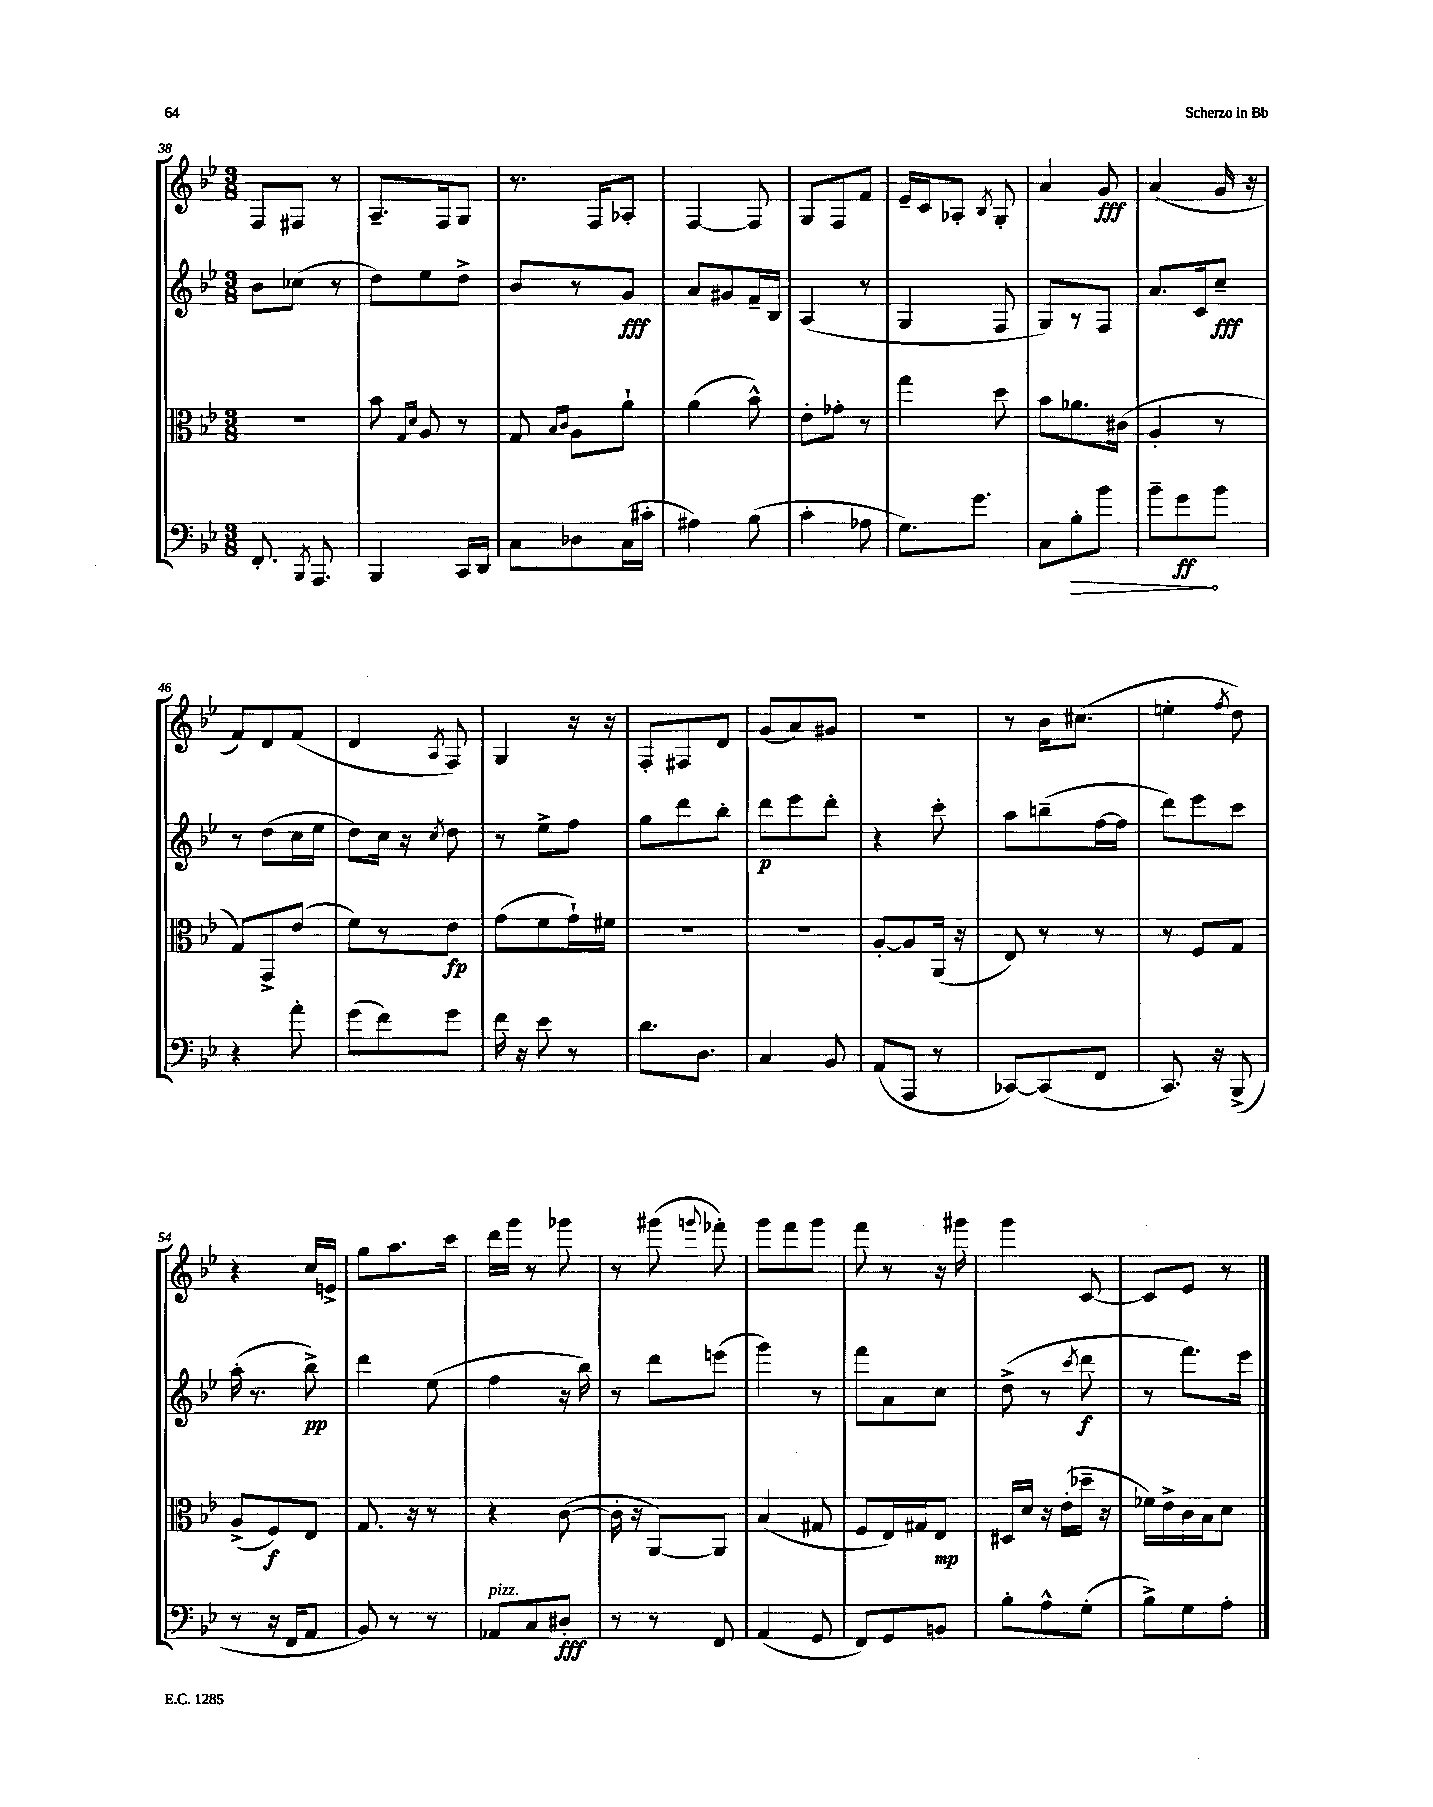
<<
\new StaffGroup <<
\new Staff = "s0" {
    \clef treble \key bes \major \numericTimeSignature \time 3/8
    \autoBeamOff f8[ fis8] r8 |
    a8.[-- f16 g8] |
    r8. f16[ aes8]-. |
    f4~ f8 |
    g8[ f8 f'8] |
    ees'16[-- c'16 aes8]-. \acciaccatura { bes8 } g8-. |
    a'4 g'8\fff |
    a'4( g'16 r16 |
    f'8[) d'8 f'8]( |
    d'4 \acciaccatura { a8 } f8) |
    g4 r16 r16 |
    f8[-. fis8 d'8] |
    g'8[( a'8) gis'8] |
    R4. |
    r8 bes'16[ cis''8.]( |
    e''4-. \acciaccatura { f''8 } d''8) |
    r4 c''16[ e'16]-> |
    g''8[ a''8. c'''16] |
    d'''16[ g'''16] r8 ges'''8 |
    r8 gis'''8( \appoggiatura { g'''8 } fes'''8-.) |
    g'''8[ f'''8 g'''8] |
    f'''8 r8 r16 gis'''16 |
    g'''4 c'8~ |
    c'8[ ees'8] r8 \bar "|." |
}
\new Staff = "s1" {
    \clef treble \key bes \major \numericTimeSignature \time 3/8
    \autoBeamOff bes'8[ ces''8]( r8 |
    d''8[) ees''8 d''8]-> |
    bes'8[ r8 g'8]\fff |
    a'8[ gis'8 f'16-- bes16] |
    a4( r8 |
    g4 f8 |
    g8[) r8 f8] |
    a'8.[ c'16 c''8]--\fff |
    r8 d''8[( c''16 ees''16] |
    d''8[) c''16] r16 \acciaccatura { c''8 } d''8 |
    r8 ees''8[-> f''8] |
    g''8[ d'''8 bes''8]-. |
    d'''8[\p ees'''8 d'''8]-. |
    r4 c'''8-. |
    a''8[ b''8--( f''16~ f''16] |
    d'''8[) ees'''8 c'''8] |
    a''16-.( r8. bes''8->\pp) |
    d'''4 ees''8( |
    f''4 r16 bes''16) |
    r8 d'''8[ e'''8]( |
    g'''4) r8 |
    f'''8[ a'8 c''8] |
    d''8->( r8 \acciaccatura { c'''8 } d'''8\f |
    r8 f'''8.[) ees'''16] \bar "|." |
}
\new Staff = "s2" {
    \clef alto \key bes \major \numericTimeSignature \time 3/8
    \autoBeamOff R4. |
    bes'8 \grace { g16[ d'16] } a8 r8 |
    g8 \grace { bes16[ c'16] } a8[ a'8]-! |
    a'4( bes'8-^) |
    ees'8[-. ges'8]-. r8 |
    g''4 d''8 |
    bes'8[ aes'8. cis'16]( |
    a4-. r8 |
    g8[) g,8-> ees'8]( |
    f'8[) r8 ees'8]\fp |
    g'8[( f'8 g'16-!) fis'16] |
    R4. |
    R4. |
    a8[~-. a8 a,16]( r16 |
    ees8) r8 r8 |
    r8 f8[ g8] |
    a8[->( f8\f) ees8] |
    g8. r16 r8 |
    r4 c'8~( |
    c'16-. r16 a,8[~) a,8] |
    bes4( gis8 |
    f8[ ees16) gis16 ees8]\mp |
    dis16[ d'16] r16 ees'16[-.( des''16]-- r16 |
    fes'16[) ees'16-> c'16 bes16 d'8] \bar "|." |
}
\new Staff = "s3" {
    \clef bass \key bes \major \numericTimeSignature \time 3/8
    \autoBeamOff f,8.-. \acciaccatura { bes,,8 } a,,8. |
    bes,,4 c,16[ d,16] |
    c8[ des8 c16( cis'16]-. |
    ais4) bes8( |
    c'4-. aes8 |
    g8.[) g'8.] |
    c8[ \once \override Hairpin.circled-tip = ##t bes8-.\> bes'8] |
    bes'8[-- g'8\ff\! bes'8] |
    r4 a'8-. |
    g'8[( f'8) g'8] |
    f'16 r16 ees'8 r8 |
    d'8.[ d8.] |
    c4 bes,8 |
    a,8[( a,,8] r8 |
    ces,8[~) ces,8( f,8] |
    c,8.) r16 bes,,8->( |
    r8 r16 f,16[ a,8] |
    bes,8) r8 r8 |
    aes,8[^\markup { \italic "pizz." } c8 dis8]-.\fff |
    r8 r8 f,8 |
    a,4( g,8 |
    f,8[) g,8 b,8] |
    bes8[-. a8-^ g8]-.( |
    bes8[->) g8 a8]-. \bar "|." |
}
>>
>>
\layout { \context { \Score currentBarNumber = #38 } }
